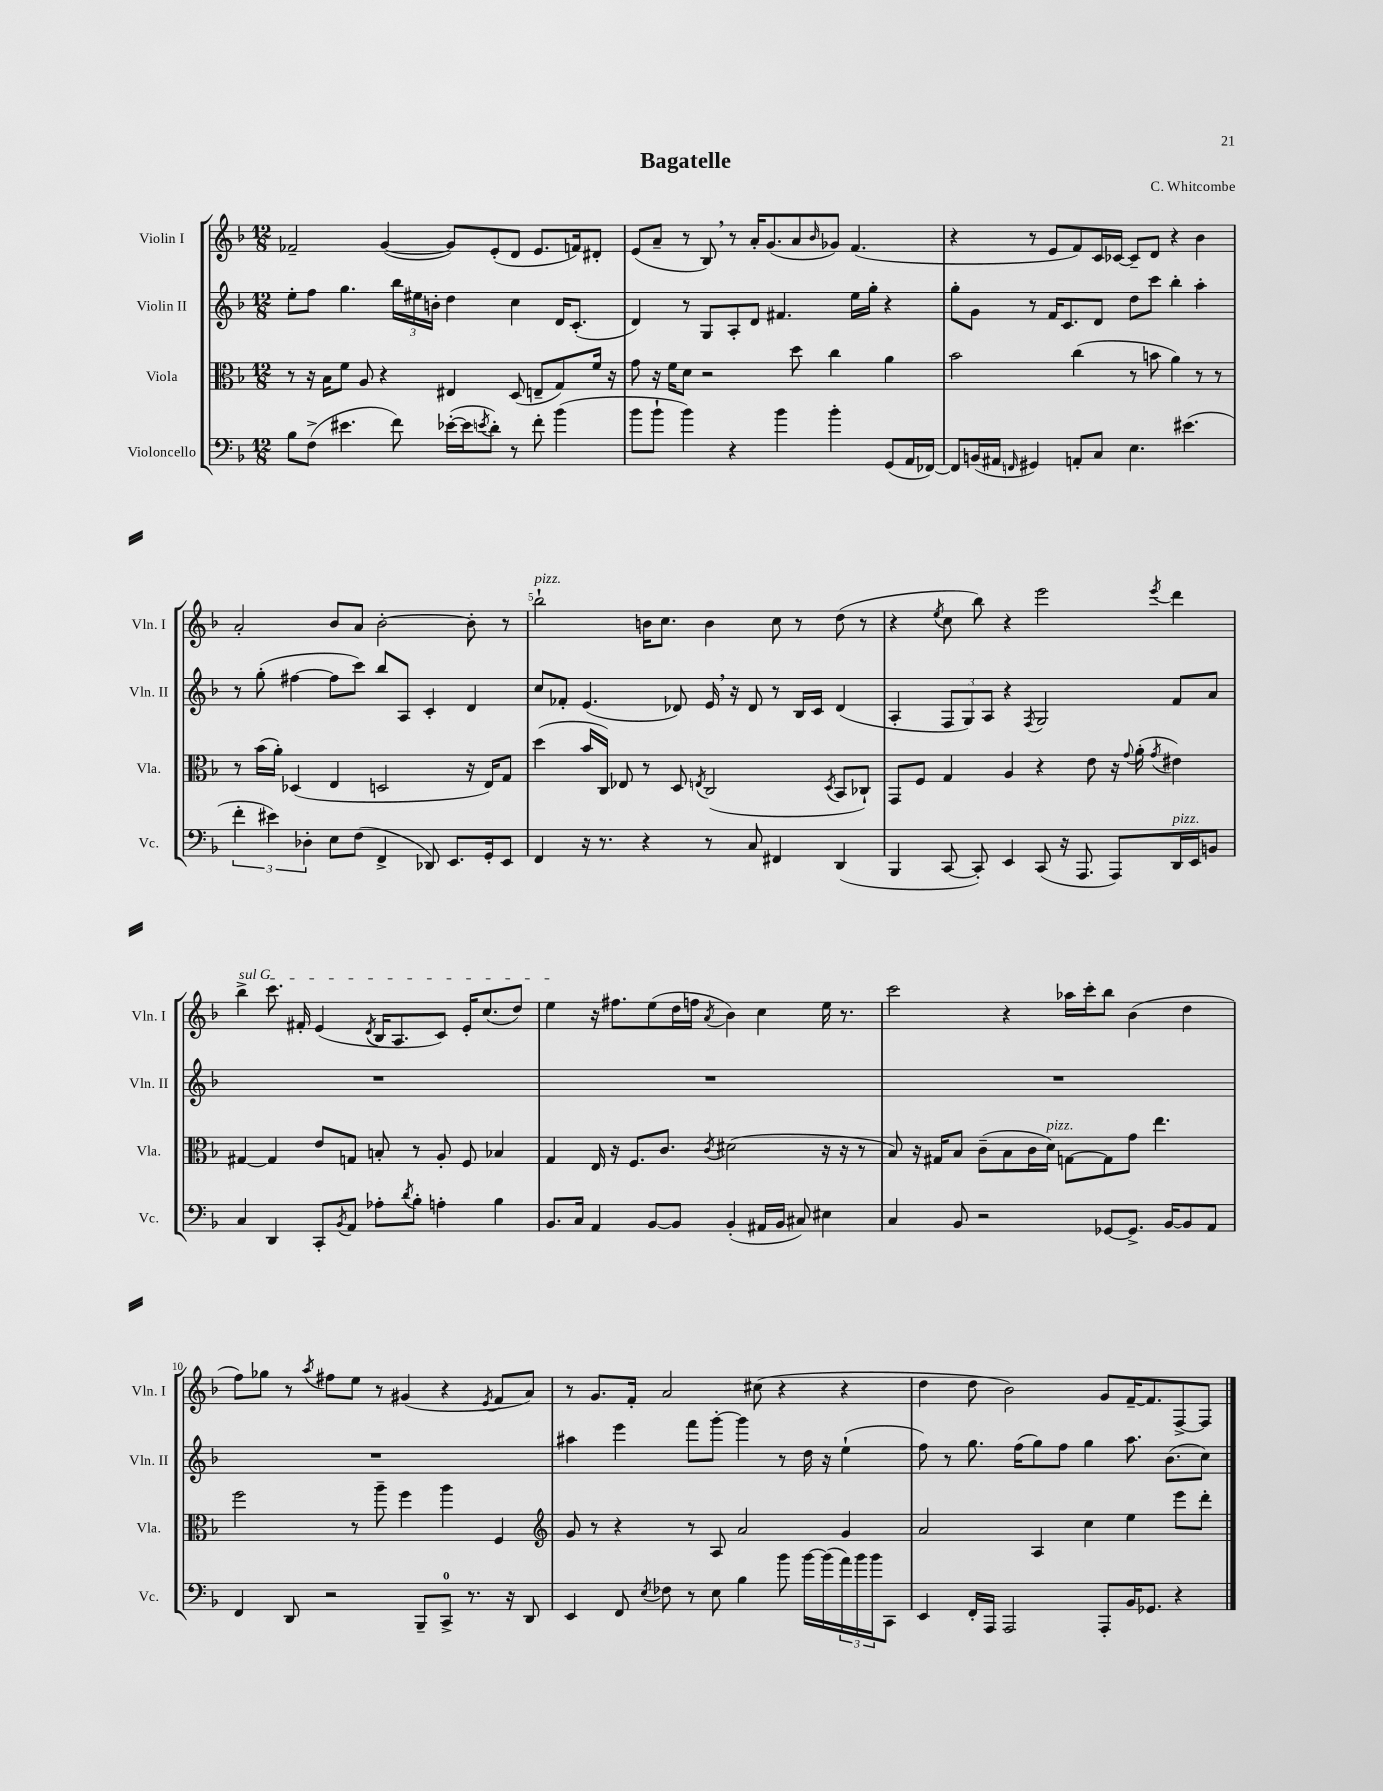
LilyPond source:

\header { title = "Bagatelle" composer = "C. Whitcombe" }
<<
\new StaffGroup <<
\new Staff = "s0" \with { instrumentName = "Violin I" shortInstrumentName = "Vln. I" } {
    \clef treble \key f \major \numericTimeSignature \time 12/8
    fes'2-- g'4~( g'8) e'8-.( d'8 e'8. f'16) dis'8-. |
    e'8( a'8-- r8 bes8) \breathe r8 a'16-. g'8.( a'8 \grace { bes'16 } ges'8) f'4.( |
    r4 r8 e'8 f'8) c'16 ces'16~ ces'8-- d'8 r4 bes'4 |
    a'2-. bes'8 a'8 bes'2~-. bes'8-. r8 |
    bes''2-!^\markup { \italic "pizz." } b'16 c''8. b'4 c''8 r8 d''8( r8 |
    r4 \acciaccatura { e''8 } c''8 bes''8) r4 e'''2 \acciaccatura { e'''8 } d'''4 |
    \once \override TextSpanner.bound-details.left.text = \markup { \italic "sul G" } bes''4->\startTextSpan c'''8. fis'16-. e'4( \acciaccatura { d'8 } bes16 a8. c'8) e'16-. c''8.( d''8) |
    e''4\stopTextSpan r16 fis''8. e''8( d''16 f''16 \acciaccatura { a'8 } bes'4) c''4 e''16 r8. |
    c'''2 r4 aes''16 c'''16-. bes''8 bes'4( d''4 |
    f''8) ges''8 r8 \acciaccatura { a''8 } fis''8 e''8 r8 gis'4( r4 \acciaccatura { e'8 } f'8 a'8) |
    r8 g'8. f'16-. a'2 cis''8( r4 r4 |
    d''4 d''8 bes'2) g'8 f'16~-- f'8. f8~-> f8 \bar "|." |
}
\new Staff = "s1" \with { instrumentName = "Violin II" shortInstrumentName = "Vln. II" } {
    \clef treble \key f \major \numericTimeSignature \time 12/8
    e''8-. f''8 g''4. \tuplet 3/2 { bes''16 eis''16 b'16-. } d''4 c''4 d'16 c'8.-.( |
    d'4) r8 g8 a8-. d'8 fis'4. e''16 g''16-. r4 |
    g''8-. g'8 r8 f'16 c'8. d'8 d''8 c'''8 bes''4-. a''4-. |
    r8 g''8-.( fis''4~ fis''8 c'''8) bes''8 a8 c'4-. d'4 |
    c''8 fes'8-. e'4.( des'8) e'16 \breathe r16 des'8 r8 bes16 c'16 des'4( |
    a4-. \tuplet 3/2 { f8 g8) a8 } r4 \acciaccatura { f8 } g2 f'8 a'8 |
    R1. |
    R1. |
    R1. |
    R1. |
    ais''4 e'''4 f'''8 g'''8~-. g'''4 r8 d''16 r16 e''4-!( |
    f''8) r8 g''8. f''16( g''8) f''8 g''4 a''8. bes'8.( c''8) \bar "|." |
}
\new Staff = "s2" \with { instrumentName = "Viola" shortInstrumentName = "Vla." } {
    \clef alto \key f \major \numericTimeSignature \time 12/8
    r8 r16 bes16 f'8 a8 r4 eis4 d8( e8-- g8) f'16 r16 |
    g'8 r16 f'16 d'8 r2 d''8 c''4 a'4 |
    bes'2 c''4( r8 b'8 a'4) r8 r8 |
    r8 bes'16( a'16-.) des4( e4 d2 r16 e16) g8 |
    d''4( bes'16 c16) ees8 r8 d8 \acciaccatura { e8 } c2( \acciaccatura { d8 } bes,8 ces8-!) |
    g,8 f8 g4 a4 r4 e'8 r16 \appoggiatura { g'8 } a'16-.( \acciaccatura { g'8 } eis'4) |
    gis4~ gis4 e'8 g8 b8-. r8 a8-. f8 bes4 |
    g4 e16 r16 f8. c'8. \acciaccatura { c'8 } dis'2( r16 r16 r8 |
    bes8) r16 gis16 bes8 c'8--( bes8 c'16 d'16^\markup { \italic "pizz." }) g8~ g8 g'8 e''4. |
    f''2 r8 a''8-- f''4 a''4 f4 |
    \clef treble g'8 r8 r4 r8 a8 a'2 g'4 |
    a'2 a4 c''4 e''4 e'''8 d'''8-. \bar "|." |
}
\new Staff = "s3" \with { instrumentName = "Violoncello" shortInstrumentName = "Vc." } {
    \clef bass \key f \major \numericTimeSignature \time 12/8
    bes8 f8->( eis'4. f'8) ees'16~-.( ees'16 \acciaccatura { e'8 } d'8-.) r8 f'8-. bes'4( |
    bes'8 bes'8-! bes'4) r4 bes'4 bes'4-. g,8( a,16 fes,16~) |
    fes,8 b,16( ais,16 \grace { f,16 } gis,4) a,8-. c8 e4. eis'4.( |
    \tuplet 3/2 { f'4-. eis'4) des4-. } e8 f8( f,4-> des,8) e,8. g,16-. e,8 |
    f,4 r16 r8. r4 r8 c8 fis,4 d,4( |
    bes,,4 c,8~ c,8-.) e,4 c,8( r16 a,,8. a,,8) d,16^\markup { \italic "pizz." } e,16 b,8 |
    c4 d,4 c,8-. \acciaccatura { bes,8 } a,8 aes8-. \acciaccatura { d'8 } bes8-. a4-. bes4 |
    bes,8. c16 a,4 bes,8~ bes,8 bes,4-.( ais,16 bes,16 cis8) eis4 |
    c4 bes,8 r2 ges,8~ ges,8.-> bes,16~ bes,8 a,8 |
    f,4 d,8 r2 bes,,8-- c,8-0-> r8. r16 d,8 |
    e,4 f,8 \acciaccatura { e8 } fes8 r8 e8 bes4 bes'8 bes'16~ bes'16( \tuplet 3/2 { a'16) bes'16 bes'16 } c,8 |
    e,4 f,16-. a,,16 a,,2 a,,8-. bes,16 ges,8. r4 \bar "|." |
}
>>
>>
\layout { \context { \Score \override BarNumber.break-visibility = ##(#f #t #t) barNumberVisibility = #(every-nth-bar-number-visible 5) } }
